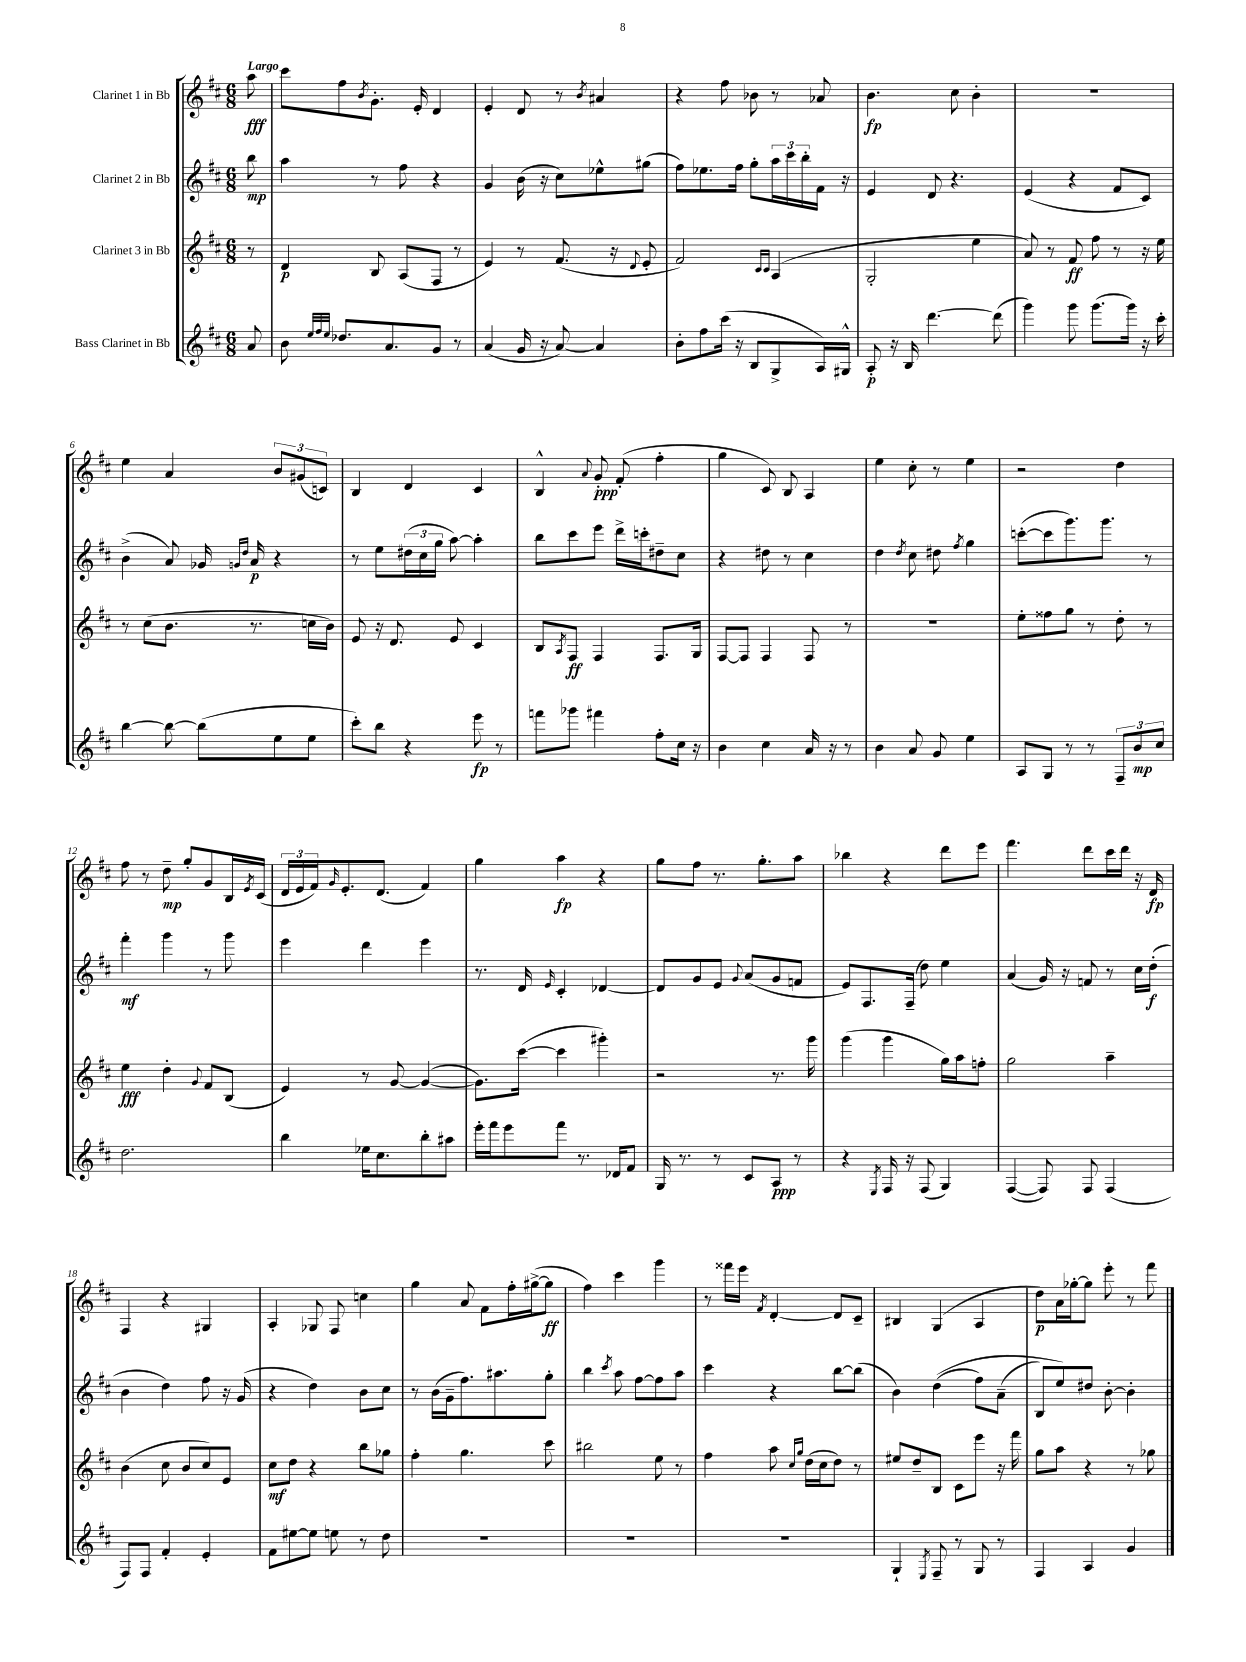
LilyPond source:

<<
\new StaffGroup <<
\new Staff = "s0" \with { instrumentName = "Clarinet 1 in Bb" } {
    \clef treble \key d \major \numericTimeSignature \time 6/8 \partial 8 \tempo "Largo"
    a''8\fff |
    cis'''8 fis''8 \acciaccatura { b'8 } g'8.-. e'16-. d'4 |
    e'4-. d'8 r8 \acciaccatura { b'8 } ais'4 |
    r4 fis''8 bes'8 r8 aes'8 |
    b'4.\fp cis''8 b'4-. |
    R2. |
    e''4 a'4 \tuplet 3/2 { b'8 gis'8( c'8) } |
    b4 d'4 cis'4 |
    b4-^ \appoggiatura { a'8 } g'8-.\ppp fis'8-.( fis''4-. |
    g''4 cis'8) b8 a4 |
    e''4 cis''8-. r8 e''4 |
    r2 d''4 |
    fis''8 r8 d''8--\mp g''8-. g'8 b16 \acciaccatura { e'8 } cis'16( |
    \tuplet 3/2 { d'16 e'16 fis'16) } \grace { g'16 } e'8.-. d'8.( fis'4) |
    g''4 a''4\fp r4 |
    g''8 fis''8 r8. g''8.-. a''8 |
    bes''4 r4 d'''8 e'''8 |
    fis'''4. d'''8 cis'''16 d'''16 r16 d'16\fp |
    fis4 r4 gis4 |
    a4-. ges8 fis8 c''4 |
    g''4 a'8 fis'8 fis''16-. gis''16~->( gis''8\ff |
    fis''4) cis'''4 g'''4 |
    r8 fisis'''16 e'''16 \acciaccatura { fis'8 } d'4~-. d'8 cis'8-- |
    bis4 g4( a4 |
    d''8\p) a'16 ges''16~-. ges''8 e'''8-. r8 fis'''8 \bar "|." |
}
\new Staff = "s1" \with { instrumentName = "Clarinet 2 in Bb" } {
    \clef treble \key d \major \numericTimeSignature \time 6/8 \partial 8
    b''8\mp |
    a''4 r8 fis''8 r4 |
    g'4 b'16( r16 cis''8) ees''8-^ gis''8( |
    fis''8) ees''8. fis''16 g''8-. \tuplet 3/2 { a''16 cis'''16 b''16-. } fis'16 r16 |
    e'4 d'8 r4. |
    e'4( r4 fis'8 cis'8) |
    b'4->( a'8) ges'16 \grace { g'16 d''16 } a'16\p r4 |
    r8 e''8 \tuplet 3/2 { dis''16( cis''16 g''16 } a''8~) a''4-. |
    b''8 cis'''8 e'''8 d'''16-> c'''16-. dis''8-- cis''8 |
    r4 dis''8 r8 cis''4 |
    d''4 \acciaccatura { d''8 } cis''8 dis''8 \acciaccatura { fis''8 } g''4 |
    c'''8~-.( c'''8 g'''8.) g'''8. r8 |
    fis'''4-.\mf g'''4 r8 g'''8 |
    e'''4 d'''4 e'''4 |
    r8. d'16 \grace { e'16 } cis'4-. des'4~ |
    des'8 g'8 e'8 \appoggiatura { g'8 } a'8( g'8 f'8 |
    e'8) fis8. fis16--( d''8) e''4 |
    a'4( g'16) r16 f'8 r8 cis''16 d''16-.\f( |
    b'4 d''4) fis''8 r16 g'16( |
    r4 d''4) b'8 cis''8 |
    r8 b'16( g'16-- fis''8.) ais''8. g''8-. |
    b''4 \acciaccatura { cis'''8 } a''8 fis''8~ fis''8 a''8 |
    cis'''4 r4 b''8~ b''8( |
    b'4) d''4(\( fis''8) a'8--( |
    b8) e''8\) dis''8 b'8~-. b'4-. \bar "|." |
}
\new Staff = "s2" \with { instrumentName = "Clarinet 3 in Bb" } {
    \clef treble \key d \major \numericTimeSignature \time 6/8 \partial 8
    r8 |
    d'4\p b8 a8( fis8 r8 |
    e'4) r8 fis'8.( r16 \appoggiatura { d'8 } e'8-. |
    fis'2) \grace { cis'16 cis'16 } a4( |
    g2-. e''4 |
    a'8) r8 fis'8\ff fis''8 r8 r16 e''16 |
    r8 cis''8( b'8. r8. c''16 b'16) |
    e'8 r16 d'8. e'8 cis'4 |
    b8 \acciaccatura { a8 } fis8\ff fis4 fis8. g16 |
    fis8~ fis8 fis4 fis8 r8 |
    R2. |
    e''8-. fisis''8 g''8 r8 d''8-. r8 |
    e''4\fff d''4-. \appoggiatura { g'8 } fis'8 b8( |
    e'4) r8 g'8~ g'4~( |
    g'8.) cis'''16~( cis'''4 gis'''4-.) |
    r2 r8. g'''16 |
    g'''4( g'''4 g''16) a''16 f''8-. |
    g''2 a''4-- |
    b'4( cis''8 b'8 cis''8) e'8 |
    cis''8\mf d''8 r4 b''8 ges''8 |
    fis''4-. g''4. cis'''8 |
    bis''2 e''8 r8 |
    fis''4 a''8 \grace { cis''16 g''16 } d''16( cis''16 d''8) r8 |
    eis''8 d''8-- b8 cis'8 e'''8 r16 fis'''16 |
    g''8 a''8 r4 r8 ges''8 \bar "|." |
}
\new Staff = "s3" \with { instrumentName = "Bass Clarinet in Bb" } {
    \clef treble \key d \major \numericTimeSignature \time 6/8 \partial 8
    a'8 |
    b'8 \grace { e''32 fis''32 e''32 } des''8. a'8. g'8 r8 |
    a'4( g'16 r16 a'8~) a'4 |
    b'8-. fis''8 cis'''16( r16 b8 g8-> a16) gis16-^ |
    a8-.\p r16 b16 d'''4.~ d'''8( |
    g'''4) g'''8 g'''8.( g'''16) r16 cis'''16-. |
    b''4~ b''8~ b''8( e''8 e''8 |
    cis'''8-.) b''8 r4 e'''8\fp r8 |
    f'''8 ges'''8 fis'''4 fis''8-. cis''16 r16 |
    b'4 cis''4 a'16 r16 r8 |
    b'4 a'8 g'8 e''4 |
    a8 g8 r8 r8 \tuplet 3/2 { fis8-- b'8\mp cis''8 } |
    d''2. |
    b''4 ees''16 cis''8. b''8-. ais''8 |
    e'''16-. fis'''16 e'''8 fis'''8 r8. des'16 fis'8 |
    g16 r8. r8 cis'8 a8\ppp r8 |
    r4 \acciaccatura { e8 } fis16 r16 fis8( g4) |
    fis4~( fis8) fis8 fis4( |
    fis8) fis8 fis'4-. e'4-. |
    fis'8 eis''8~ eis''8 e''8 r8 d''8 |
    R2. |
    R2. |
    R2. |
    g4-! \acciaccatura { e8 } fis8-- r8 g8 r8 |
    fis4 a4 g'4 \bar "|." |
}
>>
>>
